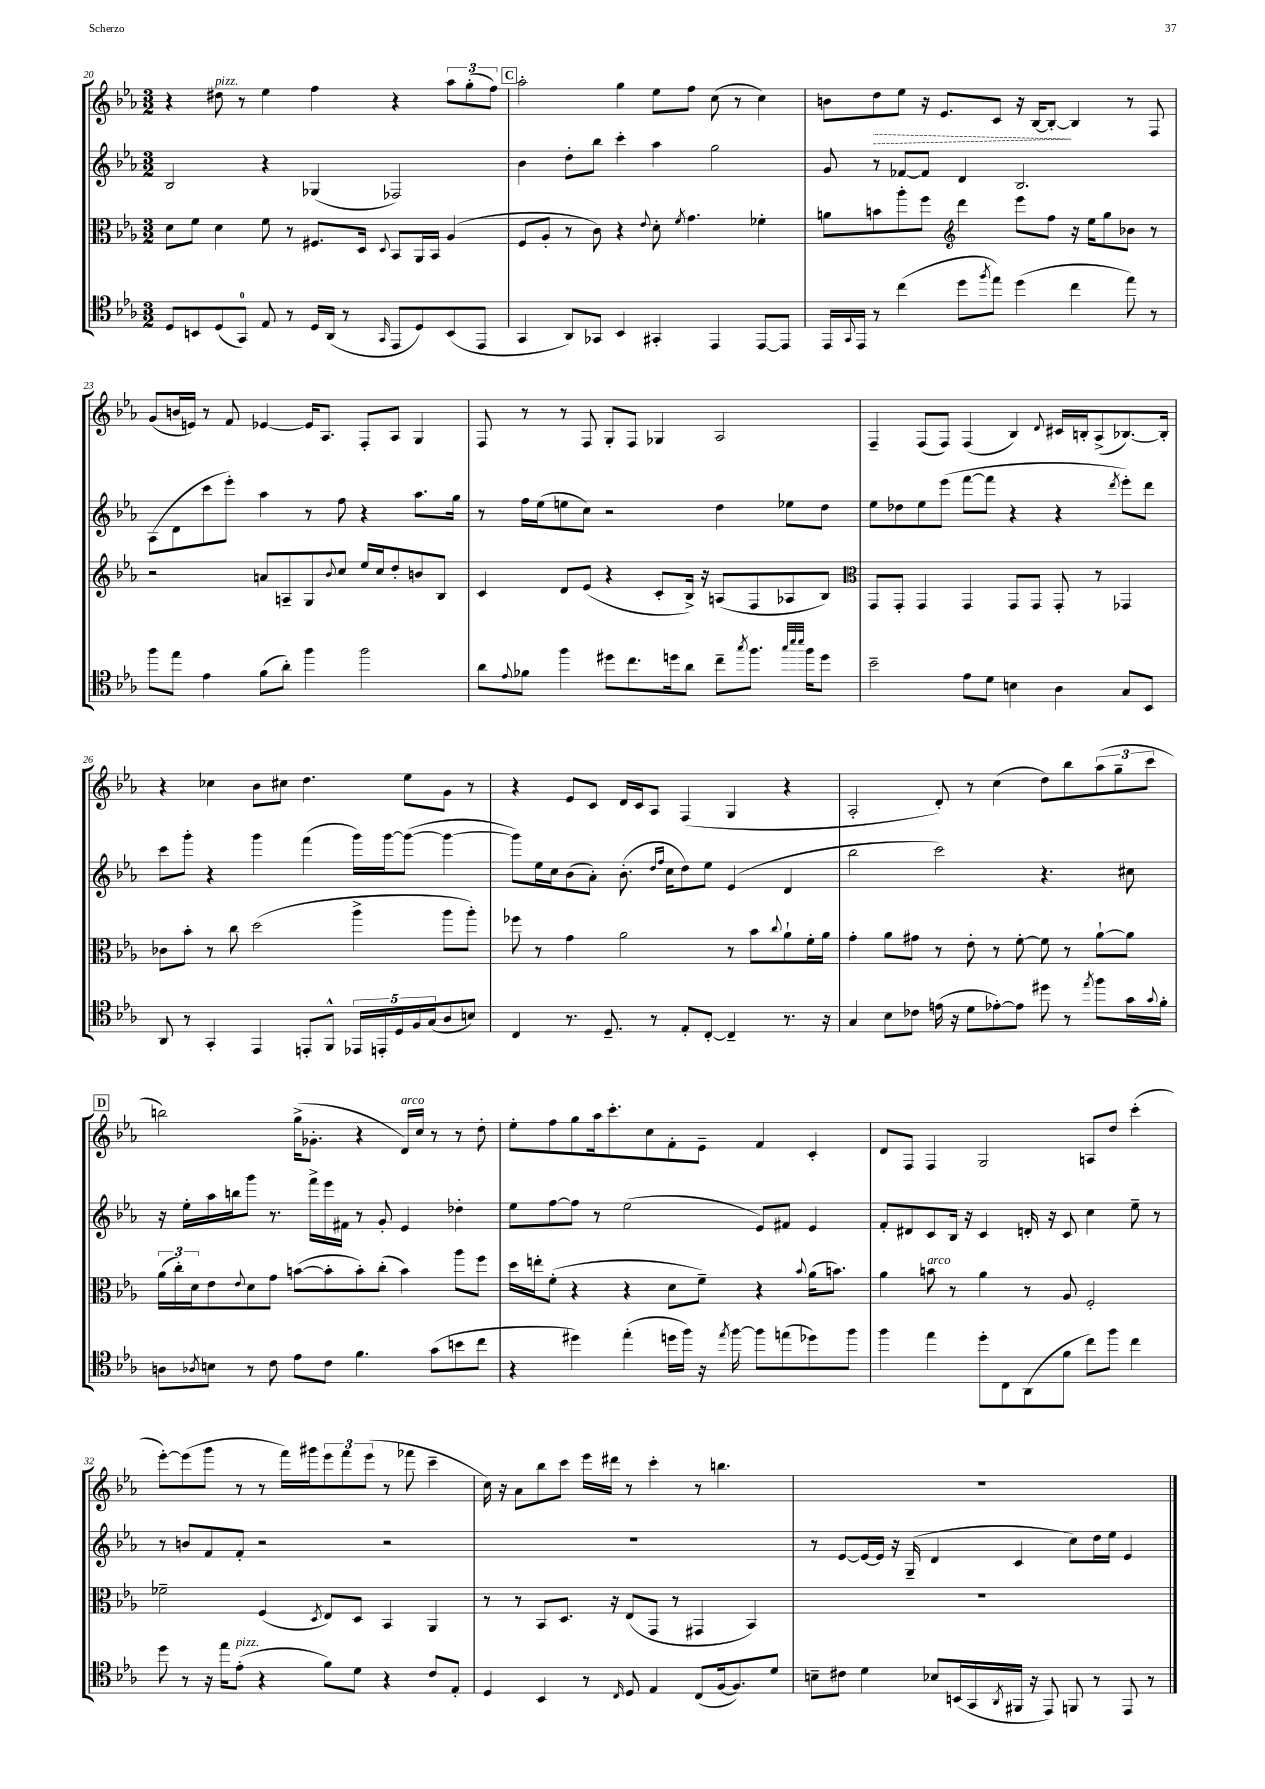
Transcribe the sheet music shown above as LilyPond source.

<<
\new StaffGroup <<
\new Staff = "s0" {
    \clef treble \key ees \major \numericTimeSignature \time 3/2
    r4 dis''8^\markup { \italic "pizz." } r8 ees''4 f''4 r4 \tuplet 3/2 { aes''8 g''8-.( f''8) } |
    \mark \markup { \box "C" } aes''2-. g''4 ees''8 f''8 c''8( r8 c''4) |
    b'8 \once \override Hairpin.style = #'dashed-line d''8\> ees''8 r16 ees'8. c'8 r16 bes16~ bes8~-.\! bes4 r8 f8 |
    g'8( b'16 e'16) r8 f'8 ees'4~ ees'16 aes8. f8-. aes8 g4 |
    f8 r8 r8 f8 g8-. f8 ges4 aes2 |
    f4-- f8( f8) f4( bes4) \appoggiatura { d'8 } cis'16 b16-. aes8->( bes8.~) bes16-. |
    r4 ces''4 bes'8 cis''8 d''4. ees''8 g'8 r8 |
    r4 ees'8 c'8 d'16 c'16 aes8 f4( g4 r4 |
    aes2-. d'8-.) r8 c''4( d''8) bes''8 \tuplet 3/2 { aes''8( g''8-- c'''8 } |
    \mark \markup { \box "D" } b''2) g''16->( ges'8.-. r4 d'16^\markup { \italic "arco" }) c''16 r8 r8 d''8-. |
    ees''8-. f''8 g''8 aes''16 c'''8.-. c''8 f'8-. ees'8-- f'4 c'4-. |
    d'8 f8 f4 g2 a8 d''8 c'''4-.( |
    ees'''8~-.) ees'''8( g'''8 r8 r8 f'''16) gis'''16 \tuplet 3/2 { ees'''8 f'''8 ees'''8( } r8 fes'''8 c'''4-- |
    c''16) r16 aes'8 bes''8 c'''8 ees'''16 dis'''16 r8 c'''4-. r8 b''4. |
    R1. \bar "|." |
}
\new Staff = "s1" {
    \clef treble \key ees \major \numericTimeSignature \time 3/2
    bes2 r4 ges4( fes2) |
    \mark \markup { \box "C" } bes'4 d''8-. bes''8 c'''4-. aes''4 g''2 |
    g'8 r8 fes'8~ fes'8 d'4 bes2. |
    aes8( d'8 c'''8 ees'''8-.) aes''4 r8 f''8 r4 aes''8. g''16 |
    r8 f''16 ees''16( e''8 c''8) r2 d''4 ees''8 d''8 |
    ees''8 des''8 ees''8 ees'''8( f'''8~ f'''8 r4 r4 \acciaccatura { d'''8 } ees'''8-.) d'''8 |
    c'''8 g'''8-. r4 g'''4 f'''4( g'''16) g'''16~ g'''8~( g'''4~ |
    g'''8) ees''16 c''16 bes'8( aes'8-.) bes'8.-.( \grace { d''16 f''16 } c''16 d''8) ees''8 ees'4( d'4 |
    bes''2 c'''2) r4. cis''8 |
    \mark \markup { \box "D" } r16 ees''16-. aes''16 b''16 g'''8 r8. f'''16-> ees'''16 fis'16 r8 g'8-. ees'4 des''4-. |
    ees''8 f''8~ f''8 r8 ees''2( ees'8) fis'8 ees'4 |
    f'8-. dis'8 c'8 bes16 r16 c'4 d'16-. r16 c'8 c''4 ees''8-- r8 |
    r8 b'8 f'8 f'8-. r2 r2 |
    R1. |
    r8 ees'8~ ees'16~ ees'16 r16 g16--( d'4 c'4 c''8) d''16 ees''16 ees'4 \bar "|." |
}
\new Staff = "s2" {
    \clef alto \key ees \major \numericTimeSignature \time 3/2
    d'8 f'8 d'4 f'8 r8 fis8. d16 \appoggiatura { d8 } bes,8 aes,16 bes,16 aes4( |
    \mark \markup { \box "C" } f8 aes8-. r8 c'8) r4 \appoggiatura { ees'8 } d'8-. \acciaccatura { f'8 } g'4. fes'4-. |
    a'8 b'8 aes''8-. f''8 \clef treble d'''4 ees'''8 f''8 r16 ees''16 g''8 bes'8 r8 |
    r2 a'8 a8-- g8 \appoggiatura { bes'8 } c''8 ees''16 c''16 d''8-. b'8 bes8 |
    c'4 d'8 ees'8( r4 c'8-. bes16->) r16 a8( f8 aes8 bes8) |
    \clef alto g,8 g,8-. g,4 g,4 g,8 g,8 g,8-. r8 ges,4 |
    ces'8 bes'8-. r8 c''8 d''2( aes''4-> aes''8 aes''8-.) |
    fes''8 r8 g'4 aes'2 r8 bes'8 \appoggiatura { c''8 } aes'8-! f'16-. aes'16 |
    g'4-. aes'8 gis'8 r8 ees'8-. r8 f'8~-. f'8 r8 aes'8~-! aes'8 |
    \mark \markup { \box "D" } \tuplet 3/2 { aes'16( c''16-.) d'16 } ees'8 \appoggiatura { ees'8 } d'8 g'8 b'8~( b'8-. b'8-.) c''8-.( b'4) aes''8 f''8 |
    d''16 e''16-. f'8-.( r4 r4 d'8 f'8--) r4 \appoggiatura { bes'8 } aes'16( b'8.) |
    aes'4 b'8^\markup { \italic "arco" } r8 aes'4 r8 aes8 f2-. |
    fes'2-- f4( \acciaccatura { d8 } ees8) d8 bes,4 aes,4 |
    r8 r8 bes,8 d8. r16 ees8( g,8 r8 gis,4 bes,4) |
    R1. \bar "|." |
}
\new Staff = "s3" {
    \clef tenor \key ees \major \numericTimeSignature \time 3/2
    d8 b,8 d8( g,8-0) ees8 r8 d16 aes,16( r8 \grace { g,16 } ees,8 d8) b,8( ees,8 |
    \mark \markup { \box "C" } g,4 aes,8) ges,8 bes,4 gis,4-. ees,4 ees,8~ ees,8 |
    ees,16 \appoggiatura { g,8 } ees,16 r8 c''4( d''8 \acciaccatura { f''8 } ees''8) d''4( c''4 ees''8) r8 |
    f''8 ees''8 ees'4 f'8( aes'8-.) f''4 f''2 |
    aes'8 \appoggiatura { ees'8 } fes'8 f''4 dis''8 c''8. d''16 aes'8 c''8-- \acciaccatura { g''8 } f''8. \grace { g''32 bes''32 bes''32 } f''16 d''8 |
    bes'2-- ees'8 d'8 b4 aes4 g8 bes,8 |
    aes,8 r8 g,4-. ees,4 e,8-. f,8-^ \tuplet 5/4 { ees,16 e,16-. d16 f16 g16( } aes8 b8) |
    c4 r8. d8.-- r8 ees8-. c8~-. c4-- r8. r16 |
    g4 bes8 ces'8 e'16( r16 d'8 ees'8~-.) ees'8 dis''8 r8 \acciaccatura { ees''8 } f''8 g'16 \appoggiatura { g'8 } f'16-. |
    \mark \markup { \box "D" } a8 \acciaccatura { aes8 } b8 r8 c'8 ees'8 c'8 f'4. g'8( b'8 c''8 |
    r4 dis''4) ees''4-.( d''16 f''16) r16 \acciaccatura { ees''8 } f''16~ f''8 e''8( des''8) f''8 |
    f''4 ees''4 d''8-. c8 aes,8( f'8 c''8) f''8 c''4 |
    d''8 r8 r16 ees''16 ees'8-.^\markup { \italic "pizz." }( r4 f'8) d'8 r4 c'8 ees8-. |
    d4 bes,4 r8 \grace { c16 } d8 ees4 c8( f16~ f8.) d'8 |
    b8-- cis'8 d'4 bes8 b,16( g,16 \acciaccatura { aes,8 } fis,16 r16 ees,8) f,8 r8 ees,8 r8 \bar "|." |
}
>>
>>
\layout { \context { \Score currentBarNumber = #20 } }
